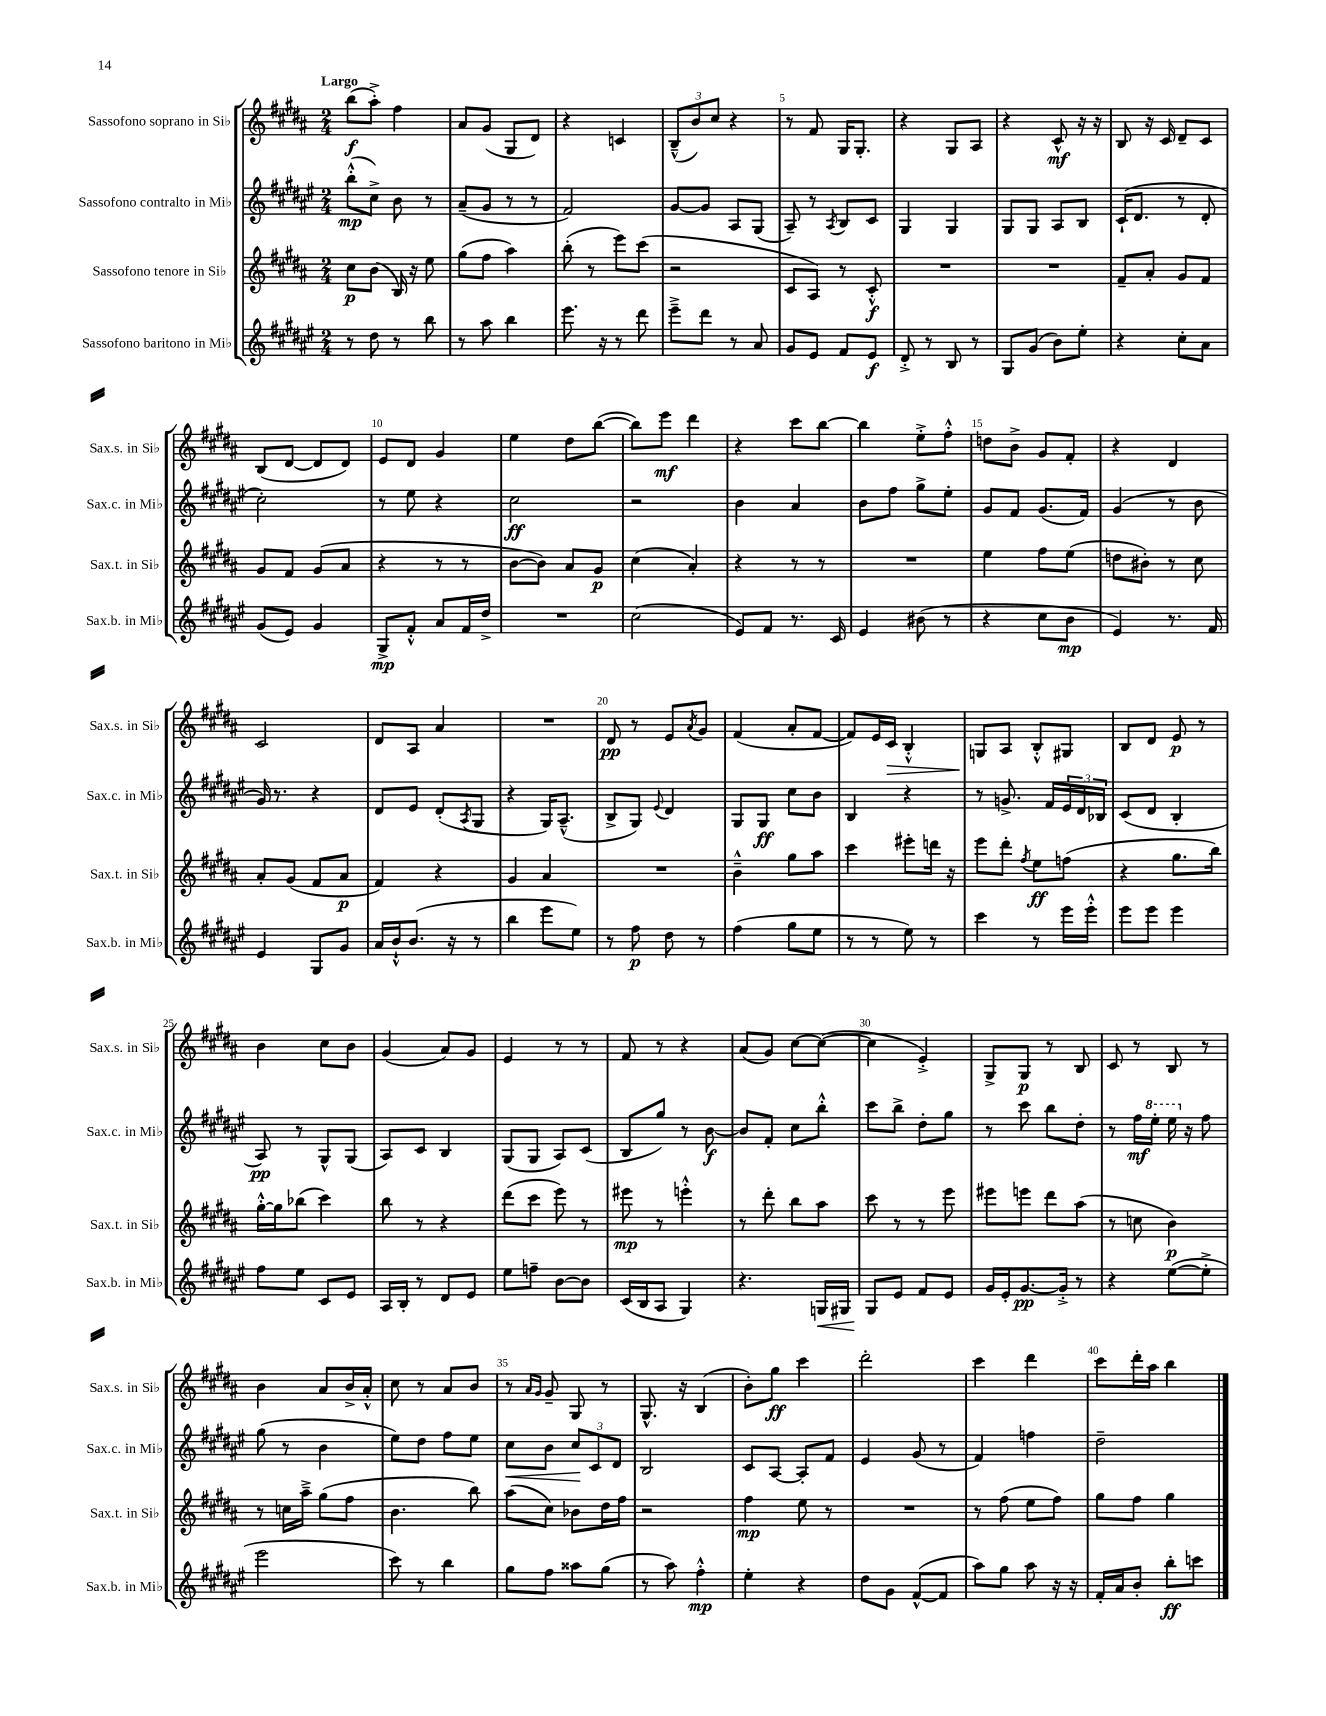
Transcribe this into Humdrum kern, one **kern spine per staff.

**kern	**kern	**kern	**kern
*staff4	*staff3	*staff2	*staff1
*clefG2	*clefG2	*clefG2	*clefG2
*k[f#c#g#d#a#e#]	*k[f#c#g#d#a#]	*k[f#c#g#d#a#e#]	*k[f#c#g#d#a#]
*M2/4	*M2/4	*M2/4	*M2/4
8r	8cc#	(8bb'^^	(8bb
8dd#	(8b	8cc#^)	8aa#'^)
8r	16B)	8b	4ff#
.	16r	.	.
8bb	8ee	8r	.
=	=	=	=
8r	(8gg#	(8a#~	8a#
8aa#	8ff#	8g#	(8g#
4bb	4aa#)	8r	8G#
.	.	8r	8d#)
=	=	=	=
8.eee#	(8bb'	2f#)	4r
.	8r	.	.
16r	.	.	.
8r	8eee)	.	4c
8ddd#	(8ccc#	.	.
=	=	=	=
8eee#~^	2r	[8g#	(12B~^^
.	.	.	12b)
8ddd#	.	8g#]	.
.	.	.	12cc#
8r	.	8A#	4r
8a#	.	(8G#	.
=	=	=	=
8g#	8c#	8A#~)	8r
8e#	8A#)	8r	8f#
.	.	8qA#	.
8f#	8r	8B	16G#
.	.	.	8.G#'
8e#	8c#'^^	8c#	.
=	=	=	=
8d#'^	2r	4G#	4r
8r	.	.	.
8B	.	4G#	8G#
8r	.	.	8A#
=	=	=	=
8G#	2r	8G#	4r
(8g#	.	8G#	.
8b)	.	8A#	8c#^^
8ee#'	.	8B	16r
.	.	.	16r
=	=	=	=
4r	8f#~	(16c#`	8B
.	.	8.d#	.
.	8a#'	.	16r
.	.	.	16c#
8cc#'	8g#	8r	8d#~
8a#	8f#	8d#'	8c#
=	=	=	=
(8g#	8g#	2cc#')	(8B
8e#)	8f#	.	[8d#
4g#	(8g#	.	8d#]
.	8a#	.	8d#)
=	=	=	=
8G#^	4r	8r	8e
8f#'^^	.	8ee#	8d#
8a#	8r	4r	4g#
16f#	8r	.	.
16dd#^	.	.	.
=	=	=	=
2r	[8b	2cc#	4ee
.	8b])	.	.
.	8a#	.	8dd#
.	8g#	.	([8bb
=	=	=	=
(2cc#	(4cc#	2r	8bb])
.	.	.	8eee
.	4a#')	.	4ddd#
=	=	=	=
8e#)	4r	4b	4r
8f#	.	.	.
8.r	8r	4a#	8ccc#
.	8r	.	[8bb
16c#	.	.	.
=	=	=	=
4e#	2r	8b	4bb]
.	.	8ff#	.
(8b#	.	8gg#^	8ee'^
8r	.	8ee#'	8ff#'^^
=	=	=	=
4r	4ee	8g#	8dd
.	.	8f#	8b^
8cc#	8ff#	(8.g#	8g#
8b	(8ee	.	8f#'
.	.	16f#)	.
=	=	=	=
4e#)	8dd	(4g#	4r
.	8b#')	.	.
8.r	8r	8r	4d#
.	8cc#	8b	.
16f#	.	.	.
=	=	=	=
4e#	8a#'	16g#)	2c#
.	.	8.r	.
.	(8g#	.	.
8G#	8f#	4r	.
8g#	8a#	.	.
=	=	=	=
16a#	4f#)	8d#	8d#
16b`^^	.	.	.
(8.b	.	8e#	8A#
.	4r	(8d#'	4a#
16r	.	.	.
.	.	8qA#	.
8r	.	8G#	.
=	=	=	=
4bb	4g#	4r	2r
8eee#	4a#	16G#)	.
.	.	(8.A#~^^	.
8ee#)	.	.	.
=	=	=	=
8r	2r	8B^	8d#
8ff#	.	8G#)	8r
.	.	8qqe#	.
8dd#	.	4d#	8e
.	.	.	8qa#
8r	.	.	8g#
=	=	=	=
(4ff#	4b~^^	8G#	(4f#
.	.	8G#	.
8gg#	8gg#	8cc#	8a#'
8ee#	8aa#	8b	[8f#
=	=	=	=
8r	4ccc#	4B	8f#])
8r	.	.	16e
.	.	.	16c#
8ee#)	8eee#'	4r	4B'^^
8r	16ddd	.	.
.	16r	.	.
=	=	=	=
4ccc#	8eee	8r	8G
.	8ddd#'	8.g^	8A#
.	8qff#	.	.
8r	8ee	.	8B'^^
.	.	16f#	.
16eee#	(8ff	24e#	8G#
.	.	24d#	.
16eee#'^^	.	.	.
.	.	24B-	.
=	=	=	=
8eee#	4r	(8c#	8B
8eee#	.	8d#	8d#
4eee#	8.gg#	4B'	8e
.	.	.	8r
.	16bb)	.	.
=	=	=	=
8ff#	[16gg#'^^	8A#)	4b
.	16gg#]	.	.
8ee#	(8bb-	8r	.
8c#	4ccc#)	8G#^^	8cc#
8e#	.	(8G#	8b
=	=	=	=
16A#	8bb	8A#)	(4g#
16B'	.	.	.
8r	8r	8c#	.
8d#	4r	4B	8a#)
8e#	.	.	8g#
=	=	=	=
8ee#	(8ddd#	(8G#	4e
8ff~	8ccc#	8G#	.
[8b	8eee)	8A#)	8r
8b]	8r	(8c#	8r
=	=	=	=
(16c#	8eee#	8B	8f#
16B	.	.	.
8A#	8r	8gg#)	8r
4G#)	4eee'^^	8r	4r
.	.	[8b	.
=	=	=	=
4.r	8r	8b]	(8a#
.	8ddd#'	8f#'	8g#)
.	8bb	8cc#	[8cc#
16G	8aa#	8bb'^^	(8cc#_
16G#	.	.	.
=	=	=	=
8G#	8ccc#	8ccc#	4cc#]
8e#	8r	8bb^	.
8f#	8r	8dd#'	4e'^)
8e#	8eee	8gg#	.
=	=	=	=
16g#	8eee#	8r	8G#^
16e#'	.	.	.
[8.g#	8eee	8ccc#	8G#
.	8ddd#	8bb	8r
16g#'^]	.	.	.
8r	(8aa#	8dd#'	8B
=	=	=	=
4r	8r	8r	8c#
.	8cc	16ff#	8r
.	.	16eee#'	.
([8ee#	4b)	16eee#	8B
.	.	16r	.
8ee#'^]	.	8ff#	8r
=	=	=	=
2eee#	8r	(8gg#	4b
.	16cc	8r	.
.	16aa#~^	.	.
.	(8gg#	4b	8a#
.	8ff#	.	16b^
.	.	.	16a#'^^
=	=	=	=
8ccc#)	4.b	8ee#)	8cc#
8r	.	8dd#	8r
4bb	.	8ff#	8a#
.	8bb)	8ee#	8b
=	=	=	=
8gg#	(8aa#	8cc#	8r
.	.	.	16qqa#
.	.	.	16qqg#
8ff#	8cc#)	8b	8g#~
8aa##	8b-	12cc#	8G#
.	.	12c#	.
(8gg#	16dd#	.	8r
.	.	12d#	.
.	16ff#	.	.
=	=	=	=
8r	2r	2B	8.G#^^
8aa#)	.	.	.
.	.	.	16r
4ff#'^^	.	.	(4B
=	=	=	=
4ee#'	4ff#	8c#	8b')
.	.	[8A#	8gg#
4r	8ee	8A#']	4ccc#
.	8r	8f#	.
=	=	=	=
8dd#	2r	4e#	2ddd#'
8g#	.	.	.
([8f#^^	.	(8g#	.
8f#]	.	8r	.
=	=	=	=
8aa#)	8r	4f#)	4ccc#
8gg#	(8ff#	.	.
8aa#	8ee	4ff	4ddd#
16r	8ff#)	.	.
16r	.	.	.
=	=	=	=
16f#'	8gg#	2dd#~	8ccc#
16a#	.	.	.
8b'	8ff#	.	16ddd#'
.	.	.	16aa#
8bb'	4gg#	.	4bb
8ccc	.	.	.
==	==	==	==
*-	*-	*-	*-
